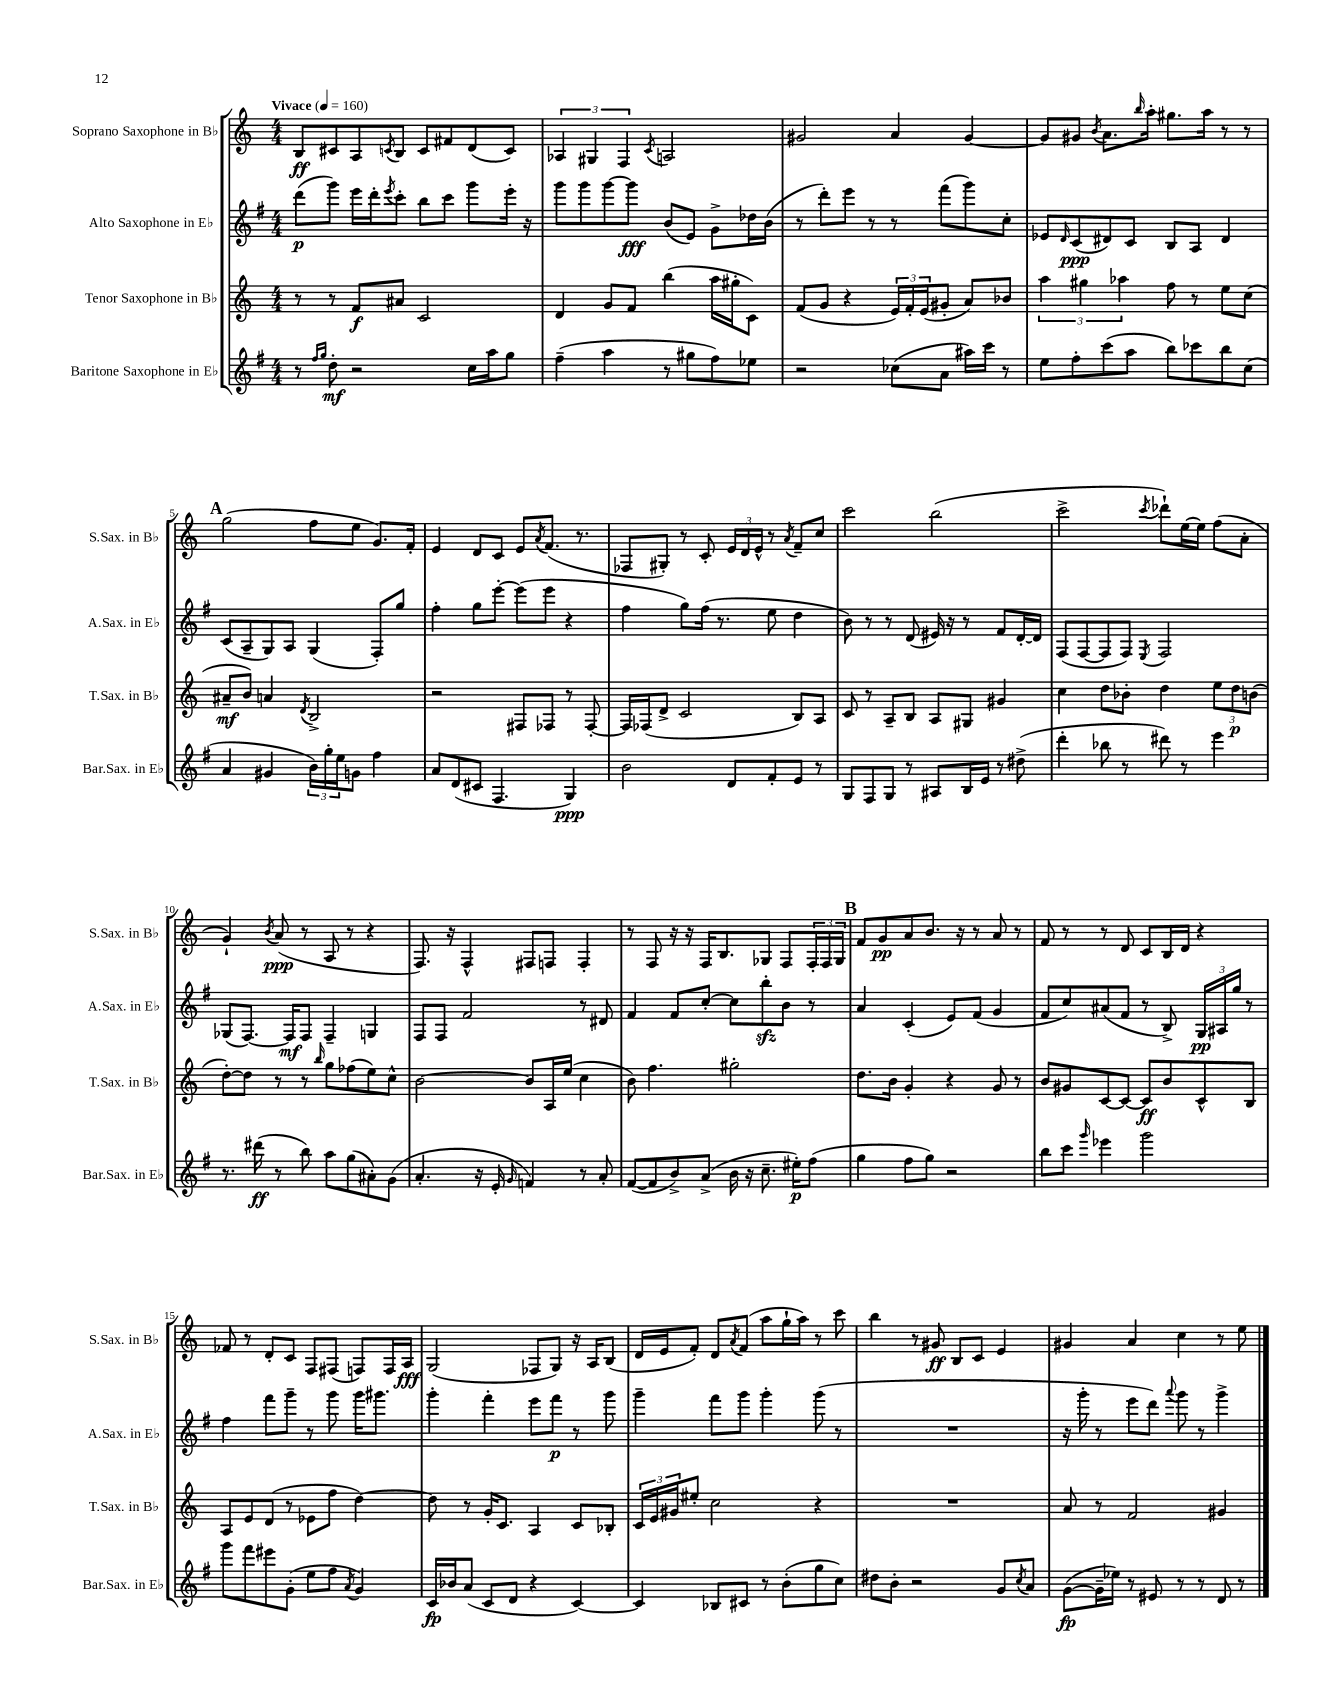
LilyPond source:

<<
\new StaffGroup <<
\new Staff = "s0" \with { instrumentName = "Soprano Saxophone in Bb" shortInstrumentName = "S.Sax. in Bb" } {
    \clef treble \key c \major \numericTimeSignature \time 4/4 \tempo "Vivace" 4 = 160
    b8\ff cis'8 a8 \acciaccatura { c'8 } b8 c'8 fis'8 d'8( c'8) |
    \tuplet 3/2 { aes4 gis4 f4 } \acciaccatura { c'8 } a2 |
    gis'2 a'4 gis'4~ |
    gis'8 gis'8 \acciaccatura { b'8 } a'8. \grace { b''16 } a''16-. gis''8. a''16 r8 r8 |
    \mark \markup { \bold "A" } g''2( f''8 e''8 g'8.) f'16-. |
    e'4 d'8 c'8 e'8 \acciaccatura { a'8 } f'8.( r8. |
    fes8 gis8-.) r8 c'8-. \tuplet 3/2 { e'16 d'16 e'16-^ } r8 \acciaccatura { a'8 } f'8-- c''8 |
    c'''2 b''2( |
    c'''2-> \acciaccatura { c'''8 } des'''8-!) e''16~ e''16 f''8( a'8-. |
    g'4-!) \acciaccatura { b'8 } a'8\ppp( r8 a8 r8 r4 |
    f8.) r16 f4-^ fis8 f8 f4-. |
    r8 f8 r16 r16 f16 b8. ges8 f8 \tuplet 3/2 { f16-. f16 ges16 } |
    \mark \markup { \bold "B" } f'8 g'8\pp a'8 b'8. r16 r8 a'8 r8 |
    f'8 r8 r8 d'8 c'8 b16 d'16 r4 |
    fes'8 r8 d'8-. c'8 f8 fis8( f8) f16 a16\fff |
    g2( fes8 g8) r16 a16 b8( |
    d'16 e'16 f'8-.) d'8 \acciaccatura { a'8 } f'8( a''8 g''16-! a''16) r8 c'''8 |
    b''4 r8 gis'8\ff b8 c'8 e'4 |
    gis'4 a'4 c''4 r8 e''8 \bar "|." |
}
\new Staff = "s1" \with { instrumentName = "Alto Saxophone in Eb" shortInstrumentName = "A.Sax. in Eb" } {
    \clef treble \key g \major \numericTimeSignature \time 4/4
    d'''8\p( g'''8) e'''16 d'''16-. \acciaccatura { e'''8 } c'''8-. b''8 c'''8 g'''8 e'''16-. r16 |
    g'''8 g'''8 g'''8~ g'''8\fff b'8( e'8) g'8-> des''16 b'16( |
    r8 d'''8-.) e'''8 r8 r8 fis'''8( g'''8) c''8-. |
    ees'8 \grace { d'16 } c'8\ppp( dis'8) c'8 b8 a8 dis'4 |
    \mark \markup { \bold "A" } c'8( a8-- g8) a8 g4( fis8-.) g''8 |
    fis''4-. g''8 e'''8~-. e'''8( e'''8 r4 |
    fis''4 g''8) fis''16( r8. e''8 d''4 |
    b'8) r8 r8 d'8( eis'16) r16 r8 fis'8 d'16~-. d'16 |
    fis8( fis8~ fis8 fis8) \acciaccatura { e8 } fis2 |
    ges8( fis8.~) fis16\mf fis8 fis4-- g4 |
    fis8 fis8 fis'2 r8 dis'8 |
    fis'4 fis'8 c''8~-. c''8 b''8-.\sfz b'8 r8 |
    \mark \markup { \bold "B" } a'4 c'4-.( e'8) fis'8( g'4 |
    fis'8 c''8) ais'8( fis'8 r8 b8->) \tuplet 3/2 { g16\pp ais16 g''16 } r8 |
    fis''4 fis'''8 g'''8-- r8 g'''8 g'''16 gis'''8. |
    g'''4-. fis'''4-. e'''8 fis'''8\p r8 g'''8 |
    g'''4-- fis'''8 g'''8 g'''4-. g'''8( r8 |
    R1 |
    r16 g'''16-. r8 e'''8 d'''8) \appoggiatura { a'''8 } g'''8 r8 g'''4-> \bar "|." |
}
\new Staff = "s2" \with { instrumentName = "Tenor Saxophone in Bb" shortInstrumentName = "T.Sax. in Bb" } {
    \clef treble \key c \major \numericTimeSignature \time 4/4
    r8 r8 f'8\f ais'8 c'2 |
    d'4 g'8 f'8 b''4( a''16 gis''16-. c'8) |
    f'8( g'8 r4 \tuplet 3/2 { e'16) f'16-. e'16( } gis'8-. a'8) bes'8 |
    \tuplet 3/2 { a''4 gis''4 aes''4 } f''8 r8 e''8 c''8( |
    \mark \markup { \bold "A" } ais'8--\mf b'8) a'4 \acciaccatura { d'8 } b2-> |
    r2 fis8 fes8 r8 fes8~-. |
    fes16 fes16( d'8-> c'2 b8) a8 |
    c'8 r8 a8-- b8 a8 gis8 gis'4 |
    c''4 d''8 bes'8-. d''4 \tuplet 3/2 { e''8 d''8\p b'8( } |
    d''8~-.) d''8 r8 r8 \grace { b''16 } g''8 fes''8( e''8) c''8-^ |
    b'2~ b'8 a16 e''16( c''4 |
    b'8) f''4. gis''2-. |
    \mark \markup { \bold "B" } d''8. b'16 g'4-. r4 g'8 r8 |
    b'8 gis'8 c'8~ c'8~ c'8\ff b'8 c'8-^ b8 |
    a8 e'8 d'8( r8 ees'8 f''8 d''4~) |
    d''8 r8 g'16-. c'8. a4 c'8 bes8-. |
    \tuplet 3/2 { c'16 e'16 gis'16 } eis''8-. c''2 r4 |
    R1 |
    a'8 r8 f'2 gis'4 \bar "|." |
}
\new Staff = "s3" \with { instrumentName = "Baritone Saxophone in Eb" shortInstrumentName = "Bar.Sax. in Eb" } {
    \clef treble \key g \major \numericTimeSignature \time 4/4
    r8 \grace { fis''16 g''16 } d''8-.\mf r2 c''16 a''16 g''8 |
    fis''4--( a''4 r8 gis''8 fis''8) ees''8 |
    r2 ces''8( a'8 ais''16) c'''16 r8 |
    e''8 fis''8-. c'''8( a''8 b''8) ces'''8 b''8 c''8( |
    \mark \markup { \bold "A" } a'4 gis'4 \tuplet 3/2 { b'16) g''16-. e''16 } g'8 fis''4 |
    a'8 d'8( cis'8 fis4. g4\ppp) |
    b'2 d'8 fis'8-. e'8 r8 |
    g8 fis8 g8 r8 ais8 b16 e'16 r8 dis''8->( |
    d'''4-. bes''8 r8 dis'''8) r8 e'''4 |
    r8. dis'''16\ff( r8 b''8) a''8 g''8( ais'8-.) g'8( |
    a'4.-. r16 e'16-. \grace { g'16 } f'4) r8 a'8-. |
    fis'8~( fis'8 b'8->) a'8->( b'16 r16 c''8.-- eis''16-.\p) fis''8( |
    \mark \markup { \bold "B" } g''4 fis''8 g''8) r2 |
    b''8 c'''8 \grace { g'''16 } ees'''4 g'''2 |
    g'''8 fis'''8 eis'''8 g'8-.( e''8 fis''8 \acciaccatura { a'8 } g'4) |
    c'16\fp bes'16 a'8( c'8 d'8 r4 c'4~) |
    c'4 bes8 cis'8 r8 b'8-.( g''8 c''8) |
    dis''8 b'8-. r2 g'8 \acciaccatura { c''8 } a'8 |
    g'8~\fp( g'16-- ees''16) r8 eis'8 r8 r8 d'8 r8 \bar "|." |
}
>>
>>
